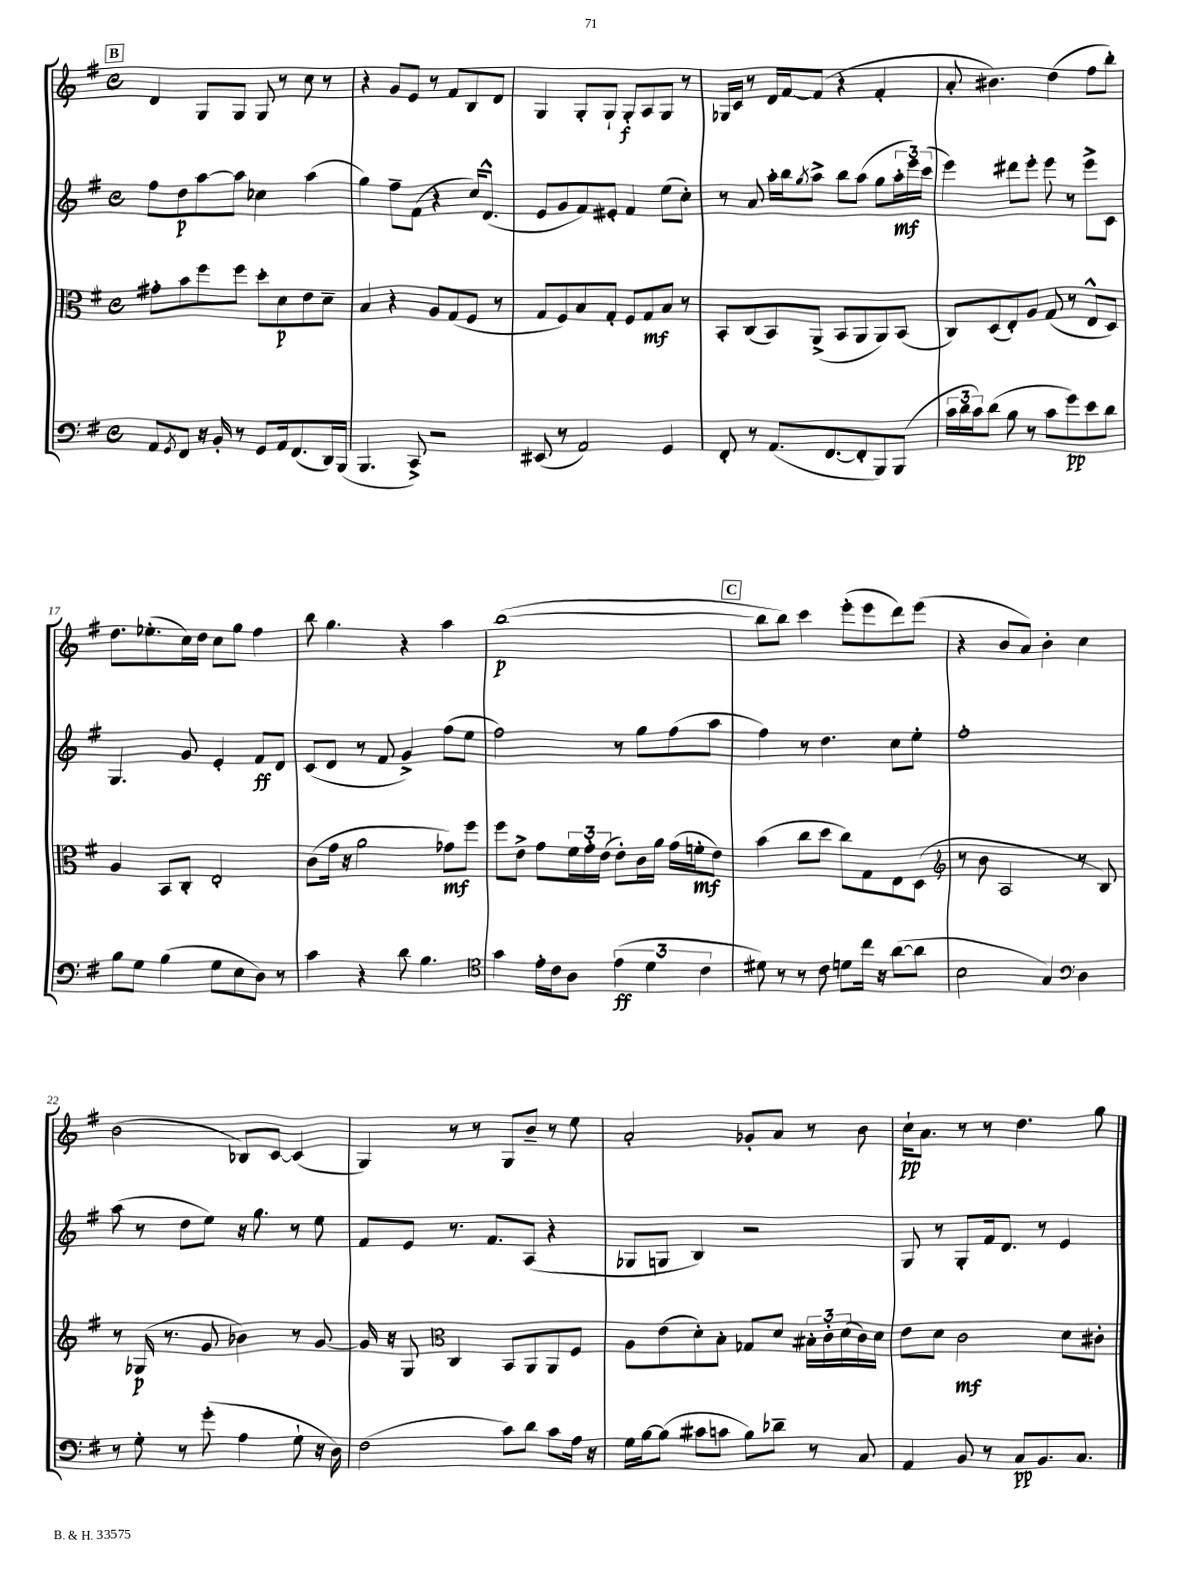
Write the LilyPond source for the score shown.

<<
\new StaffGroup <<
\new Staff = "s0" {
    \clef treble \key g \major \defaultTimeSignature \time 4/4
    \mark \markup { \box "B" } d'4 g8 g8 g8 r8 c''8 r8 |
    r4 g'8 e'8 r8 fis'8 b8 d'8 |
    g4 g8-. g8-! g8-.\f a8 g8 r8 |
    ges16 c'16 r8 d'16 fis'16~ fis'8( r4 fis'4-. |
    a'8-. bis'4.) d''4( fis''8 b''8-.) |
    d''8. ees''8.-.( c''16) d''16 c''8 g''8 fis''4 |
    b''8 g''4. r4 a''4 |
    b''1~\p( |
    \mark \markup { \box "C" } b''8 b''8) c'''4 e'''8-.( e'''8 d'''8) e'''8( |
    r4 b'8 a'8) b'4-. c''4 |
    b'2( bes8) c'8~ c'4( |
    g4) r8 r8 g8 b'8-- r8 e''8 |
    a'2-. ges'8-. a'8 r8 b'8 |
    c''16-!\pp a'8. r8 r8 d''4. g''8 \bar "|." |
}
\new Staff = "s1" {
    \clef treble \key g \major \defaultTimeSignature \time 4/4
    \mark \markup { \box "B" } fis''8 d''8\p a''8~ a''8 ces''4 a''4( |
    g''4) fis''8-- fis'8( r4 c''16) d'8.-^( |
    e'8 g'8 fis'8) eis'8-. fis'4 e''8( c''8-.) |
    r8 a'8 a''16-. b''16 \acciaccatura { g''8 } a''8-> b''8 a''8( g''8 \tuplet 3/2 { a''16-.\mf e'''16) c'''16( } |
    e'''4) dis'''8 e'''8-. e'''8 r8 e'''8-> c'8 |
    g4. g'8 e'4-. fis'8\ff d'8 |
    c'8( d'8 r8 fis'8 g'4->) fis''8( e''8 |
    fis''2) r8 g''8 fis''8( a''8 |
    \mark \markup { \box "C" } fis''4) r8 d''4. c''8 e''8-. |
    fis''1-. |
    a''8( r8 d''8 e''8) r16 g''8. r8 e''8 |
    fis'8 e'8 r8. fis'8. a8( r4 |
    ges8 g8 b4) r2 |
    g8 r8 g8-. fis'16 d'8. r8 e'4 \bar "|." |
}
\new Staff = "s2" {
    \clef alto \key g \major \defaultTimeSignature \time 4/4
    \mark \markup { \box "B" } gis'8-. b'8 fis''8 fis''8 d''8-. d'8\p e'8 d'8-- |
    b4 r4 a8 g8( fis8 r8 |
    g8 fis8) b8 g8-. fis8 g8\mf b8 r8 |
    b,8-. c8( b,8) a,8->( b,8 a,8 a,8) b,8( |
    c8) d8( e8-.) a8 g8( r8 e8-^ d8) |
    a4 b,8 c8-. e2-. |
    c'8( g'16 r16 a'2 ges'8\mf) fis''8 |
    fis''8 e'8-> g'8 \tuplet 3/2 { fis'16 g'16-. e'16( } e'8-.) c'16 a'16 g'16( f'16-.\mf e'8) |
    \mark \markup { \box "C" } b'4( c''8 d''8 c''8) g8 e8 d8( |
    \clef treble r8 b'8 a2 r8 b8) |
    r8 ges16\p( r8. g'8 bes'4) r8 g'8~ |
    g'16 r16 g8 \clef alto c4 b,8 a,8 a,8 fis8 |
    a8 e'8( d'8-.) b8-. ges8 d'8 \tuplet 3/2 { bis16-. c'16-. d'16( } c'16) d'16 |
    e'8 d'8 c'2\mf d'8 cis'8-. \bar "|." |
}
\new Staff = "s3" {
    \clef bass \key g \major \defaultTimeSignature \time 4/4
    \mark \markup { \box "B" } a,8 \acciaccatura { g,8 } fis,8 r16 b,16-. r8 g,8 a,16 fis,8.( d,16) b,,16( |
    b,,4. c,8->) r2 |
    eis,8( r8 a,2) g,4 |
    fis,8-. r8 a,8.( fis,8.~ fis,8-. b,,8) b,,8( |
    \tuplet 3/2 { c'16 d'16 c'16) } d'8( b8 r8 c'8 g'8\pp) e'8 d'8 |
    b8 g8 b4( g8 e8 d8) r8 |
    c'4 r4 d'8 b4. |
    \clef tenor g'4 e'16-. c'16 a8 \tuplet 3/2 { e'4\ff( d'4 c'4 } |
    \mark \markup { \box "C" } dis'8) r8 r8 c'8 d'8 c''16 r16 a'8~( a'8 |
    b2 g4) \clef bass d4 |
    r8 g8-. r8 g'8-.( a4 g8-! r16 d16) |
    fis2( c'8) d'8 c'8 a16 r16 |
    g16 b16~ b8( cis'8 c'8 b8) des'8-- r8 c8 |
    a,4 b,8 r8 c8\pp b,8. c8. \bar "|." |
}
>>
>>
\layout { \context { \Score currentBarNumber = #12 } }
